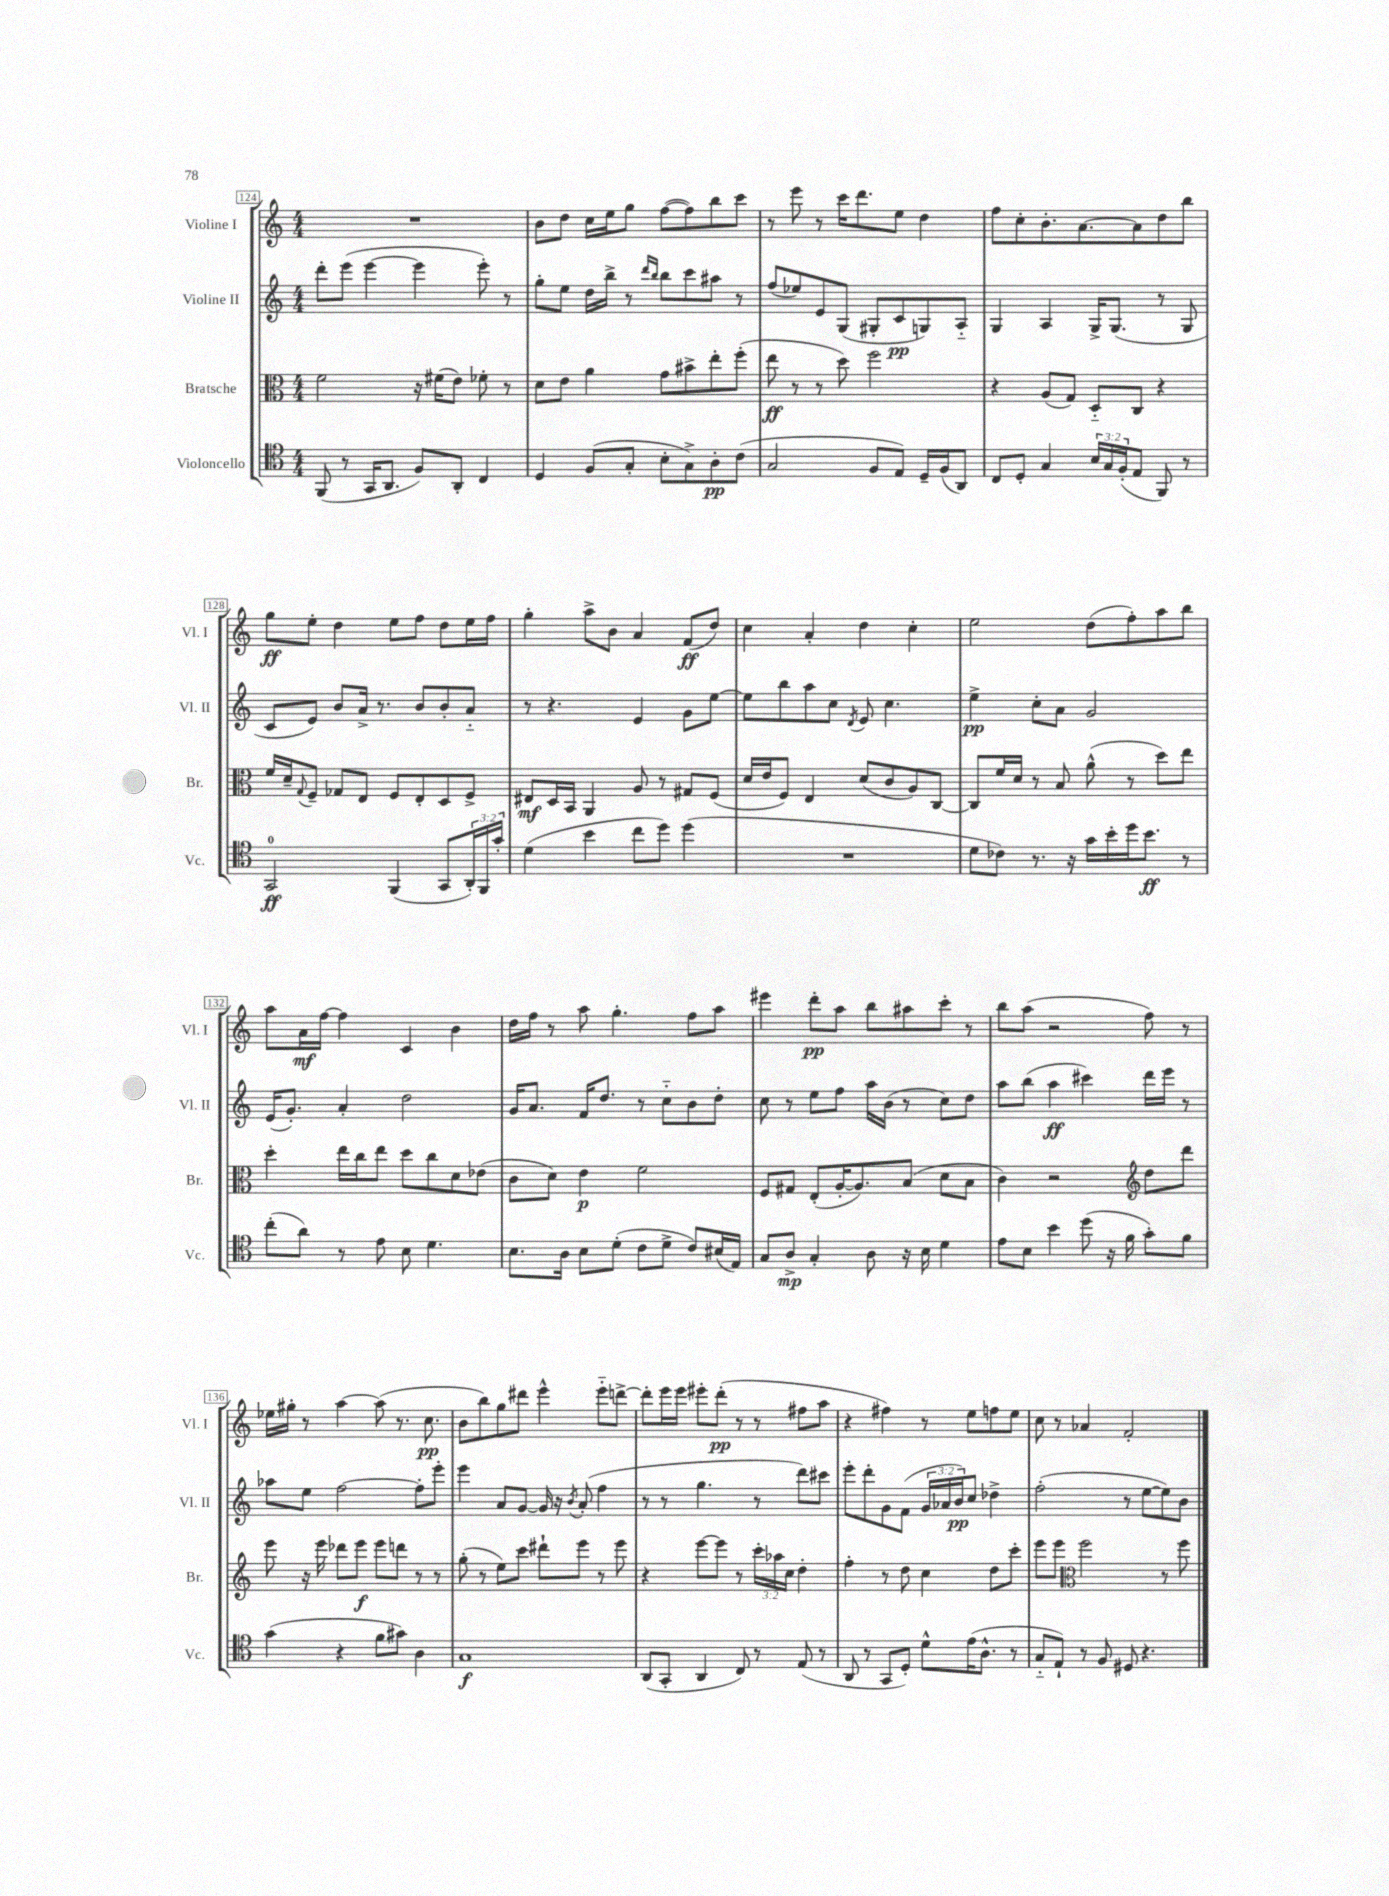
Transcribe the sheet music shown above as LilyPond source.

<<
\new StaffGroup <<
\new Staff = "s0" \with { instrumentName = "Violine I" shortInstrumentName = "Vl. I" } {
    \clef treble \key c \major \numericTimeSignature \time 4/4
    R1 |
    b'8 d''8 c''16 e''16 g''8 f''8~( f''8) b''8 c'''8 |
    r8 e'''8 r8 c'''16 d'''8. e''8 d''4 |
    f''8 c''8-. b'8.-. a'8.~ a'8 d''8 b''8 |
    g''8\ff e''8-. d''4 e''8 f''8 d''8 e''16 f''16 |
    g''4-. a''8-> b'8 a'4 f'8\ff( d''8) |
    c''4 a'4-. d''4 c''4-. |
    e''2 d''8( f''8-.) a''8 b''8 |
    a''8 a'16\mf f''16~ f''4 c'4 b'4 |
    d''16 f''16 r8 a''8 g''4.-. f''8 a''8 |
    eis'''4 d'''8-.\pp a''8 b''8 ais''8 c'''8-. r8 |
    b''8 a''8( r2 f''8) r8 |
    ees''16 gis''16-. r8 a''4~ a''8( r8. c''8.\pp |
    b'8 b''8) g''8 dis'''8 e'''4-^ e'''8-_ d'''8~-> |
    d'''8-. e'''16 e'''16 eis'''8-. d'''8-.\pp( r8 r8 fis''8 a''8 |
    r4 fis''4) r8 e''8 f''8 e''8 |
    c''8 r8 aes'4 f'2-. \bar "|." |
}
\new Staff = "s1" \with { instrumentName = "Violine II" shortInstrumentName = "Vl. II" } {
    \clef treble \key c \major \numericTimeSignature \time 4/4 \override Staff.TupletNumber.text = #tuplet-number::calc-fraction-text
    d'''8-. e'''8( e'''4~ e'''4 e'''8-.) r8 |
    g''8-. e''8 d''16 b''16-> r8 \grace { d'''16 b''16 } b''8 c'''8 ais''8 r8 |
    f''8( ees''8) e'8 g8( gis8-. c'8\pp g8) a8-_ |
    g4 a4 g16-> g8.( r8 g8 |
    c'8 e'8) b'8 a'16-> r8. b'8 b'8-. a'8-_ |
    r8 r4. e'4 g'8 e''8~ |
    e''8 b''8 a''8 c''8 \acciaccatura { d'8 } e'8 c''4. |
    e''4->\pp c''8-. a'8 g'2 |
    e'16( g'8.-.) a'4-. d''2 |
    g'16 a'8. f'16 d''8. r8 c''8-_ b'8 d''8-. |
    c''8 r8 e''8 f''8 a''16 b'16( r8 c''8) d''8 |
    a''8 b''8( a''4\ff cis'''4) d'''16 e'''16 r8 |
    aes''8 e''8 f''2~ f''8-. e'''8-. |
    e'''4 a'8 g'8~ g'16 r16 \acciaccatura { b'8 } a'8-.( f''4 |
    r8 r8 g''4. r8 d'''8) cis'''8 |
    e'''8-. d'''8-. g'8 f'8( \tuplet 3/2 { g'16 aes'16 b'16\pp) } c''8 des''4-> |
    f''2-.( r8 e''8~ e''8) b'8 \bar "|." |
}
\new Staff = "s2" \with { instrumentName = "Bratsche" shortInstrumentName = "Br." } {
    \clef alto \key c \major \numericTimeSignature \time 4/4 \override Staff.TupletNumber.text = #tuplet-number::calc-fraction-text
    f'2 r16 fis'16( e'8) fes'8-. r8 |
    d'8 e'8 a'4 g'8 bis'8-> e''8-. f''8-.( |
    e''8\ff r8 r8 d''8) f''2 |
    r4 a8( g8) d8-_ c8 r4 |
    f'16 d'16-- \appoggiatura { g8 } f8-- ges8 e8 f8 e8-. d8 f8-> |
    eis8\mf d16 b,16 a,4 a8 r8 gis8 f8( |
    d'16 e'16 f8) e4 d'8( c'8 a8) c8~ |
    c8 f'16 d'16 r8 b8 a'8-^( r8 d''8) e''8 |
    d''4-. e''16 c''16 e''8 d''8 c''8 d'8 ees'8( |
    c'8 d'8) e'4\p f'2 |
    f8 gis8 e8-.( a16~-. a8.) b8( d'8 b8 |
    c'4) r2 \clef treble d''8 d'''8 |
    e'''8 r16 e'''16 des'''8 e'''8\f e'''8 d'''8 r8 r8 |
    g''8-.( r8 e''8) c'''8 dis'''8-! e'''8 r8 e'''8 |
    r4 e'''8~ e'''8 r8 \tuplet 3/2 { c'''16-. aes''16 c''16 } d''4-. |
    f''4-. r8 d''8 c''4 d''8 c'''8-. |
    e'''8 e'''8 \clef alto f''2 r8 f''8 \bar "|." |
}
\new Staff = "s3" \with { instrumentName = "Violoncello" shortInstrumentName = "Vc." } {
    \clef tenor \key c \major \numericTimeSignature \time 4/4 \override Staff.TupletNumber.text = #tuplet-number::calc-fraction-text
    f,8( r8 g,16 a,8. f8) a,8-. c4 |
    d4 f8( g8-. b8-. g8->) a8-.\pp c'8( |
    g2 f8 e8) d16-- f16( a,8) |
    c8 d8-. g4 \tuplet 3/2 { b16 g16 f16-.( } e8 f,8) r8 |
    g,2-0\ff f,4( g,8 \tuplet 3/2 { a,16-.) f,16 g'16-. } |
    d'4( b'4 c''8 d''8) d''4( |
    R1 |
    d'8 ces'8) r8. r16 g'16 b'16-. d''16 b'8.\ff r8 |
    c''8-.( a'8) r8 e'8 b8 d'4. |
    b8. a16 b8 d'8-.( c'8 d'8-> c'8) bis16( e16) |
    g8 a8->\mp g4-. a8 r16 b16 d'4 |
    e'8 b8 b'4 d''8( r16 f'16 g'8-.) f'8 |
    g'4( r4 f'8 gis'8) a4 |
    g1\f |
    a,8( g,8-. a,4 c8) r8 e8( r8 |
    a,8 r8 g,8 d8-.) d'8-^ e'16( a8.-^ r8 |
    g8-_ e8-!) r8 f8 dis8 r4. \bar "|." |
}
>>
>>
\layout { \context { \Score currentBarNumber = #124 \override BarNumber.stencil = #(make-stencil-boxer 0.1 0.3 ly:text-interface::print) } }
